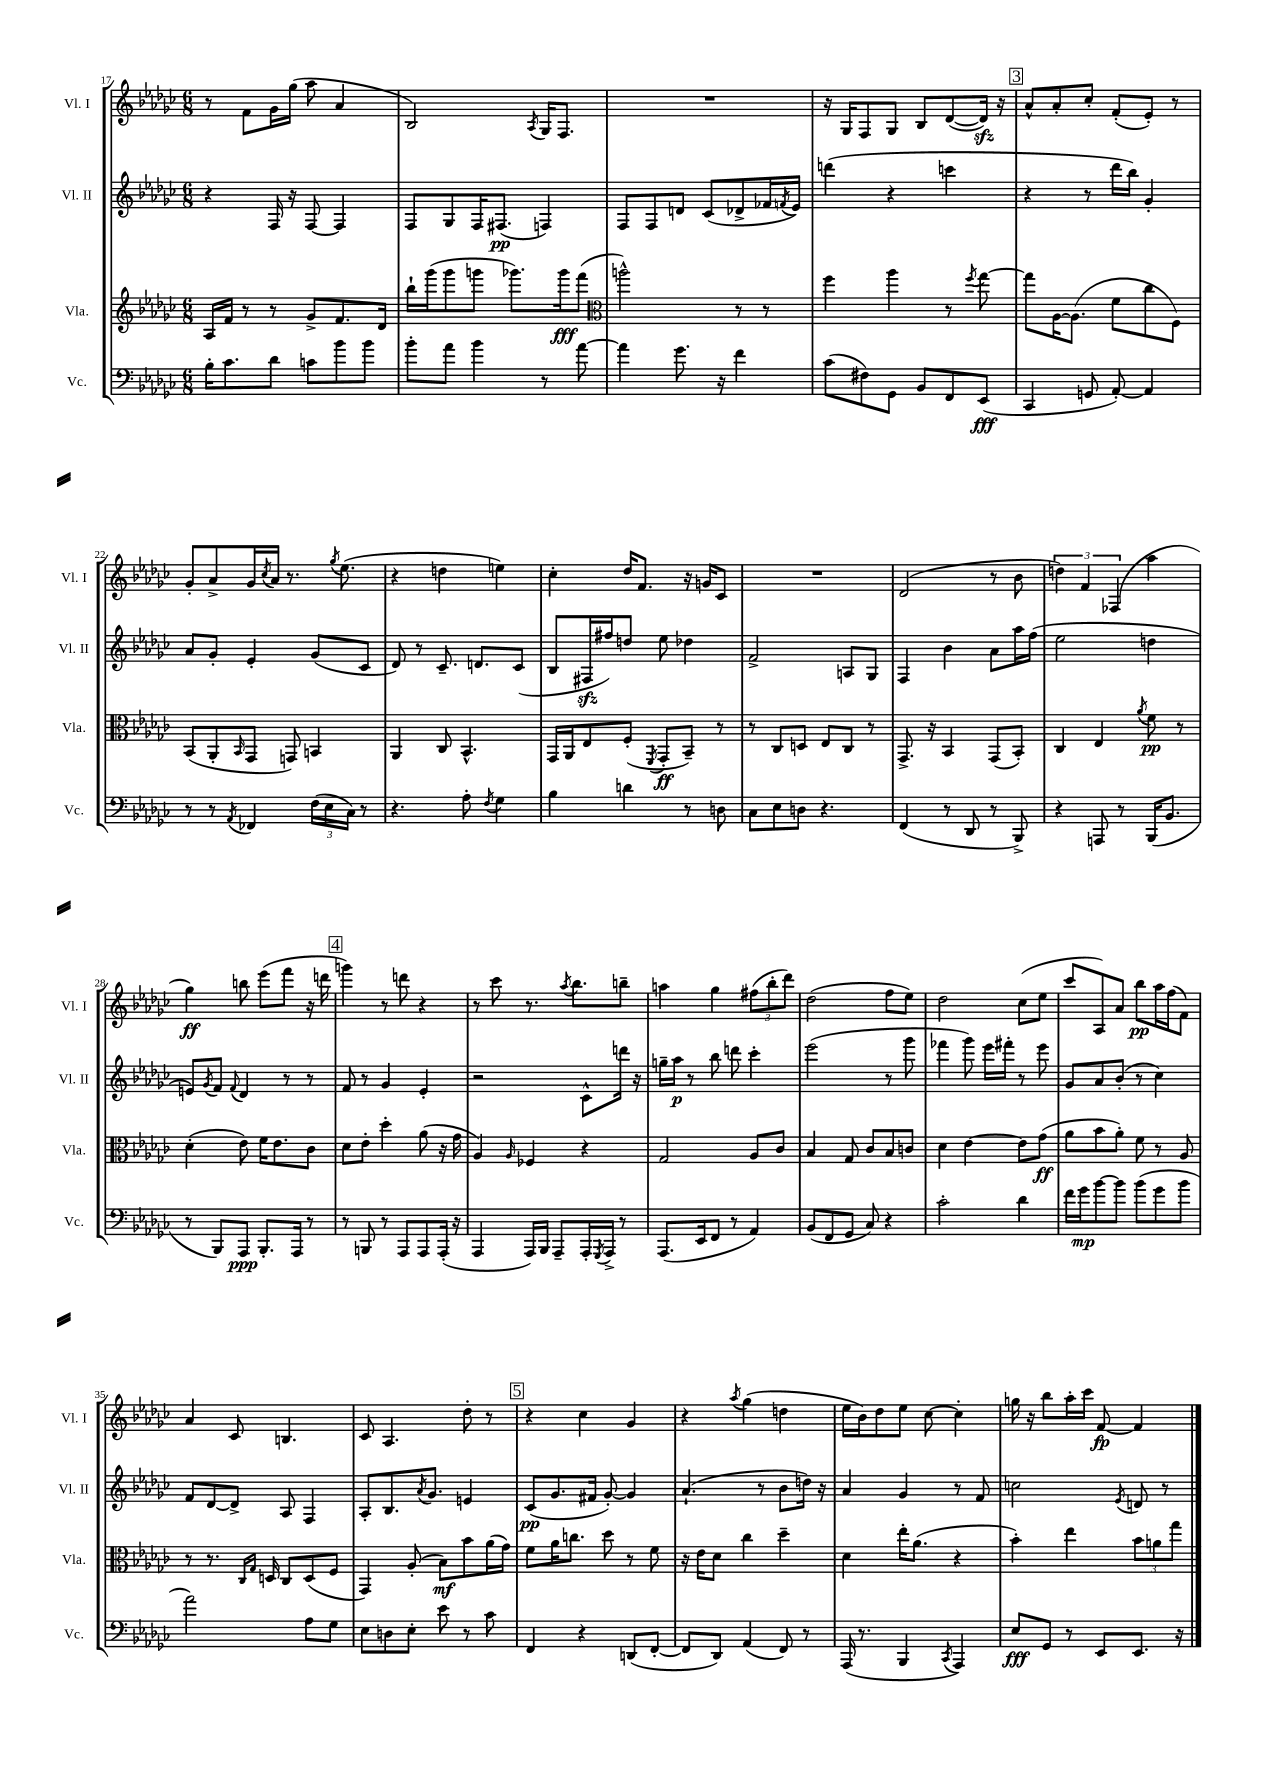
<<
\new StaffGroup <<
\new Staff = "s0" \with { instrumentName = "Vl. I" shortInstrumentName = "Vl. I" } {
    \clef treble \key ges \major \numericTimeSignature \time 6/8
    r8 f'8 ges'16 ges''16( aes''8 aes'4 |
    bes2) \acciaccatura { aes8 } ges16 f8. |
    R2. |
    r16 ges16 f8 ges8 bes8 des'8~( des'16\sfz) r16 |
    \mark \markup { \box "3" } aes'8-^ aes'8-. ces''8-. f'8-.( ees'8-.) r8 |
    ges'8-. aes'8-> ges'16 \acciaccatura { ces''8 } aes'16 r8. \acciaccatura { ges''8 } ees''8.( |
    r4 d''4 e''4) |
    ces''4-. des''16 f'8. r16 g'16 ces'8 |
    R2. |
    des'2( r8 bes'8 |
    \tuplet 3/2 { d''4) f'4 fes4( } aes''4 |
    ges''4\ff) b''8 ees'''8( f'''8 r16 d'''16 |
    \mark \markup { \box "4" } g'''4) r8 d'''8 r4 |
    r8 ces'''8 r8. \acciaccatura { aes''8 } bes''8. b''8-- |
    a''4 ges''4 \tuplet 3/2 { fis''8( bes''8-. des'''8) } |
    des''2( f''8 ees''8) |
    des''2 ces''8( ees''8 |
    ces'''8 aes8) aes'8 bes''8\pp aes''16 f''16( f'8) |
    aes'4 ces'8 b4. |
    ces'8 aes4. des''8-. r8 |
    \mark \markup { \box "5" } r4 ces''4 ges'4 |
    r4 \acciaccatura { aes''8 } ges''4( d''4 |
    ees''16 bes'16) des''8 ees''8 ces''8~ ces''4-. |
    g''16 r16 bes''8 aes''16-. ces'''16 f'8~\fp f'4 \bar "|." |
}
\new Staff = "s1" \with { instrumentName = "Vl. II" shortInstrumentName = "Vl. II" } {
    \clef treble \key ges \major \numericTimeSignature \time 6/8
    r4 f16 r16 f8~ f4 |
    f8 ges8 f16 fis8.\pp( f4) |
    f8 f8 d'8 ces'8( des'8-> fes'16 \acciaccatura { f'8 } ees'16) |
    d'''4( r4 c'''4 |
    \mark \markup { \box "3" } r4 r8 des'''16 bes''16) ges'4-. |
    aes'8 ges'8-. ees'4-. ges'8( ces'8 |
    des'8) r8 ces'8.-- d'8. ces'8( |
    bes8 fis16\sfz fis''16) d''8 ees''8 des''4 |
    f'2-> a8 ges8 |
    f4 bes'4 aes'8 aes''16 f''16( |
    ees''2 d''4 |
    e'8) \acciaccatura { ges'8 } f'8 \appoggiatura { f'8 } des'4 r8 r8 |
    \mark \markup { \box "4" } f'8 r8 ges'4 ees'4-. |
    r2 ces'8-^ d'''16 r16 |
    g''16-- aes''16\p r8 bes''8 d'''8 ces'''4-. |
    ees'''2( r8 ges'''8 |
    fes'''4 ges'''8) ees'''16 fis'''16-. r8 ees'''8 |
    ges'8 aes'8 bes'8-.( r8 ces''4) |
    f'8 des'8~ des'8-> aes8 f4 |
    aes8-. bes8. \acciaccatura { aes'8 } ges'8. e'4 |
    \mark \markup { \box "5" } ces'8\pp( ges'8. fis'16 ges'8~-.) ges'4 |
    aes'4.-!( r8 bes'8 d''16) r16 |
    aes'4 ges'4 r8 f'8 |
    c''2 \acciaccatura { ees'8 } d'8 r8 \bar "|." |
}
\new Staff = "s2" \with { instrumentName = "Vla." shortInstrumentName = "Vla." } {
    \clef treble \key ges \major \numericTimeSignature \time 6/8
    aes16 f'16 r8 r8 ges'8-> f'8. des'16 |
    bes''16-! ges'''16( ges'''8 g'''8 ges'''8.) ges'''16\fff f'''8( |
    \clef alto a''2-^) r8 r8 |
    f''4 aes''4 r8 \acciaccatura { f''8 } ges''8~ |
    \mark \markup { \box "3" } ges''8 aes16~ aes8.( f'8 ces''8 f8) |
    bes,8( aes,8-. \grace { bes,16 } ges,8 g,8) b,4 |
    aes,4 ces8 bes,4.-^ |
    ges,16 aes,16 ees8 f8-.( \acciaccatura { f,8 } ges,8-.\ff bes,8--) r8 |
    r8 ces8 d8 ees8 ces8 r8 |
    ges,8.-> r16 bes,4 ges,8( bes,8-.) |
    ces4 ees4 \acciaccatura { aes'8 } f'8\pp r8 |
    des'4-.( ees'8) f'16 ees'8. ces'8 |
    \mark \markup { \box "4" } des'8 ees'8-. des''4-. aes'8( r16 ges'16 |
    aes4) \grace { aes16 } fes4 r4 |
    ges2 aes8 ces'8 |
    bes4 ges8 ces'8 bes8 c'8 |
    des'4 ees'4~ ees'8 ges'8\ff( |
    aes'8 bes'8 aes'8-.) f'8 r8 aes8 |
    r8 r8. \grace { ces16 ges16 } d16 ces8 d8( f8 |
    ges,4) aes8-.( bes8\mf) bes'8 aes'16( ges'16) |
    \mark \markup { \box "5" } f'8 aes'16 c''8. des''8 r8 f'8 |
    r16 ees'16 des'8 ces''4 des''4-- |
    des'4 ees''16-. aes'8.( r4 |
    bes'4-.) ees''4 \tuplet 3/2 { bes'8 a'8 ges''8 } \bar "|." |
}
\new Staff = "s3" \with { instrumentName = "Vc." shortInstrumentName = "Vc." } {
    \clef bass \key ges \major \numericTimeSignature \time 6/8
    bes16-. ces'8. des'8 c'8 bes'8 bes'8 |
    bes'8-. aes'8 bes'4 r8 aes'8~ |
    aes'4 ges'8. r16 f'4 |
    ces'8( fis8) ges,8 bes,8 f,8 ees,8\fff( |
    \mark \markup { \box "3" } ces,4 g,8 aes,8~-.) aes,4 |
    r8 r8 \acciaccatura { aes,8 } fes,4 \tuplet 3/2 { f16( ees16 ces16) } r8 |
    r4. aes8-. \acciaccatura { f8 } ges4 |
    bes4 d'4 r8 d8 |
    ces8 ees8 d8 r4. |
    f,4( r8 des,8 r8 bes,,8->) |
    r4 a,,8 r8 bes,,16( bes,8. |
    r8 bes,,8) aes,,8\ppp bes,,8.-. aes,,16 r8 |
    \mark \markup { \box "4" } r8 b,,8 r8 aes,,8 aes,,8 aes,,16-.( r16 |
    aes,,4 aes,,16) bes,,16 aes,,8-- aes,,16-. \acciaccatura { ges,,8 } aes,,16-> r8 |
    aes,,8.( ees,16 f,8 r8 aes,4) |
    bes,8( f,8 ges,8 ces8) r4 |
    ces'2-. des'4 |
    f'16 ges'16\mp bes'8~ bes'8 bes'8( ges'8 bes'8 |
    aes'2) aes8 ges8 |
    ees8 d8 ees8-. ees'8 r8 ces'8 |
    \mark \markup { \box "5" } f,4 r4 d,8( f,8~-. |
    f,8 des,8) aes,4( f,8) r8 |
    aes,,16( r8. bes,,4 \acciaccatura { ces,8 } aes,,4) |
    ees8\fff ges,8 r8 ees,8 ees,8. r16 \bar "|." |
}
>>
>>
\layout { \context { \Score currentBarNumber = #17 } }
